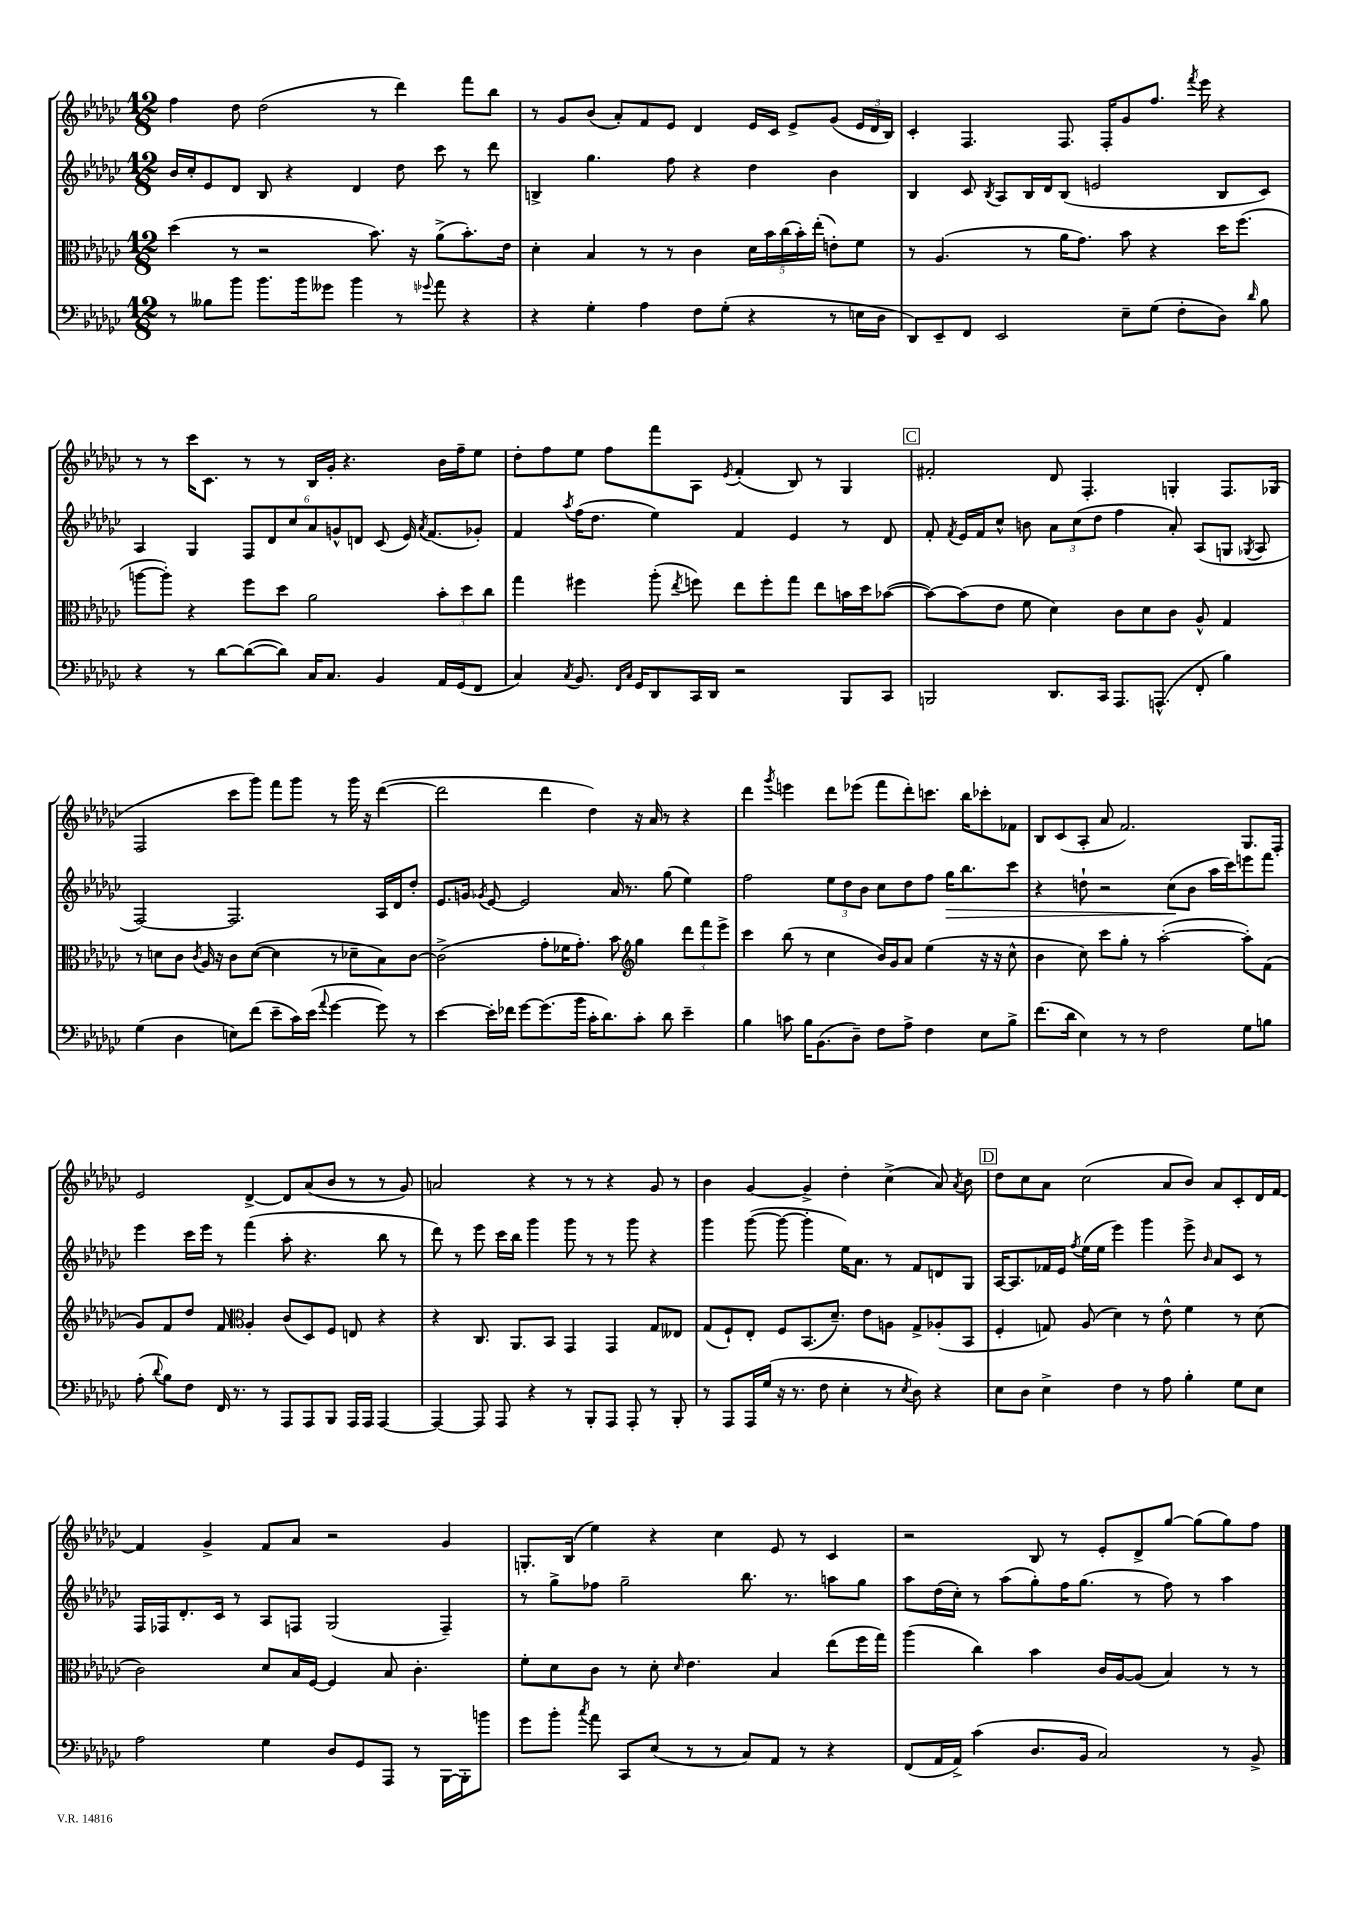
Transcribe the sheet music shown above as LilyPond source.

<<
\new StaffGroup <<
\new Staff = "s0" {
    \clef treble \key ges \major \numericTimeSignature \time 12/8
    \autoBeamOff f''4 des''8 des''2( r8 des'''4) f'''8[ bes''8] |
    r8 ges'8[ bes'8]( aes'8[-.) f'8 ees'8] des'4 ees'16[ ces'16] ees'8[-> ges'8]( \tuplet 3/2 { ees'16[ des'16 bes16]) } |
    ces'4-. f4. f8. f16[-. ges'8 f''8.] \acciaccatura { f'''8 } ees'''16 r4 |
    r8 r8 ces'''16[ ces'8.] r8 r8 bes16[ ges'16]-. r4. bes'16[ f''16-- ees''8] |
    des''8[-. f''8 ees''8] f''8[ f'''8 aes8] \acciaccatura { ees'8 } f'4-.( bes8) r8 ges4 |
    \mark \markup { \box "C" } fis'2-. des'8 f4.-. g4-. f8.[ ges16]( |
    f2 ces'''8[ ges'''8]) f'''8[ ges'''8] r8 ges'''16 r16 des'''4~( |
    des'''2 des'''4 des''4) r16 aes'16 r8 r4 |
    des'''4 \acciaccatura { ges'''8 } e'''4 des'''8[ ees'''8]( f'''8[ des'''8-.) c'''8.] bes''16[ ces'''8-. fes'8] |
    bes8[ ces'8( aes8]-. aes'8 f'2.) ges8.[ f16]-. |
    ees'2 des'4~-> des'8[ aes'8( bes'8] r8 r8 ges'8) |
    a'2 r4 r8 r8 r4 ges'8 r8 |
    bes'4 ges'4~ ges'4-> des''4-. ces''4->( aes'8) \acciaccatura { aes'8 } bes'8 |
    \mark \markup { \box "D" } des''8[ ces''8 aes'8] ces''2( aes'8[ bes'8]) aes'8[ ces'8-. des'16 f'16]~ |
    f'4 ges'4-> f'8[ aes'8] r2 ges'4 |
    g8.[-. bes16]( ees''4) r4 ces''4 ees'8 r8 ces'4 |
    r2 bes8 r8 ees'8[-. des'8-> ges''8]~ ges''8[( ges''8) f''8] \bar "|." |
}
\new Staff = "s1" {
    \clef treble \key ges \major \numericTimeSignature \time 12/8
    \autoBeamOff bes'16[ ces''16-. ees'8 des'8] bes8 r4 des'4 des''8 ces'''8 r8 des'''8 |
    b4-> ges''4. f''8 r4 des''4 bes'4 |
    bes4 ces'8 \acciaccatura { bes8 } aes8[ bes16 des'16 bes8]( e'2 bes8[ ces'8]) |
    aes4 ges4 \tuplet 6/4 { f8[ des'8 ces''8 aes'8 g'8-^ d'8] } ces'8( ees'16) \acciaccatura { aes'8 } f'8.[( ges'8]-.) |
    f'4 \acciaccatura { aes''8 } f''16[( des''8.] ees''4) f'4 ees'4 r8 des'8 |
    \mark \markup { \box "C" } f'8-. \acciaccatura { f'8 } ees'16[ f'16 ces''8]-^ b'8 \tuplet 3/2 { aes'8[ ces''8( des''8] } f''4 aes'8-.) aes8[( g8] \acciaccatura { ges8 } aes8 |
    f2~) f2. aes16[ des'16 des''8]-. |
    ees'8.[ g'16] \acciaccatura { ges'8 } ees'8~ ees'2 aes'16 r8. ges''8( ees''4) |
    f''2 \tuplet 3/2 { ees''8[ des''8 bes'8] } ces''8[ des''8 f''8] ges''16[\> bes''8. ces'''8] |
    r4 d''8-! r2 ces''8[\!( bes'8] aes''16[ ces'''16) e'''8 f'''8] |
    ees'''4 ces'''16[ ees'''16] r8 f'''4( aes''8-. r4. bes''8 r8 |
    des'''8) r8 ees'''8 ces'''16[ bes''16] ges'''4 ges'''8 r8 r8 ges'''8 r4 |
    ges'''4 ges'''8~( ges'''8~ ges'''4-. ees''16[) aes'8.] r8 f'8[ d'8 ges8] |
    \mark \markup { \box "D" } aes16[~ aes8. fes'16 ees'16] \acciaccatura { f''8 } ees''16[( ees''16] ees'''4) ges'''4 ees'''8-> \grace { bes'16 } aes'8[ ces'8] r8 |
    f16[ fes16 des'8.-. ces'16] r8 aes8[ f8] ges2( f4--) |
    r8 ges''8[-> fes''8] ges''2-- bes''8. r8. a''8[ ges''8] |
    aes''8[ des''16( ces''16]-.) r8 aes''8[( ges''8-.) f''16 ges''8.]( r8 f''8) r8 aes''4 \bar "|." |
}
\new Staff = "s2" {
    \clef alto \key ges \major \numericTimeSignature \time 12/8
    \autoBeamOff des''4( r8 r2 bes'8.) r16 aes'8[->( bes'8.-.) ees'16] |
    des'4-. bes4 r8 r8 ces'4 \tuplet 5/4 { des'16[ bes'16 ces''16( bes'16-.) ees''16]-.( } e'8[-.) f'8] |
    r8 aes4.( r8 aes'16[ ges'8.]) bes'8 r4 des''16[ f''8.]( |
    a''8[~ a''8]-.) r4 f''8[ des''8] aes'2 \tuplet 3/2 { bes'8[-. des''8 ces''8] } |
    ges''4 fis''4 aes''8-.( \acciaccatura { ees''8 } f''8) ees''8[ f''8-. ges''8] ees''8[ b'16 des''16 bes'8]~( |
    \mark \markup { \box "C" } bes'8[~) bes'8( ees'8] f'8 des'4) ces'8[ des'8 ces'8] aes8-^ ges4 |
    r8 d'8[ ces'8] \acciaccatura { ces'8 } aes16 r16 ces'8[ d'8]~( d'4 r8 des'8[-- bes8) ces'8]~ |
    ces'2->( ges'8[-. fes'16 ges'8.]-.) bes'8 \clef treble ges''4 \tuplet 3/2 { des'''8[ f'''8 ees'''8]-> } |
    ces'''4 bes''8( r8 ces''4 bes'16[) ges'16 aes'8] ees''4( r16 r16 ces''8-^ |
    bes'4 ces''8) ces'''8[ ges''8]-. r8 aes''2~-.( aes''8[-.) f'8]( |
    ges'8[) f'8 des''8] f'8 \clef alto aes4-. ces'8[( des8) f8] e8 r4 |
    r4 ces8. aes,8.[ bes,8] ges,4 ges,4 ges8[ eeses8] |
    ges8[( f8-!) ees8]-. f8[ bes,8.( des'8.]--) ees'8[ a8] ges8[-> aes8-.( bes,8] |
    \mark \markup { \box "D" } f4-. g8) aes8( des'4) r8 ees'8-^ f'4 r8 des'8( |
    ces'2) des'8[ bes16 f16]~ f4 bes8 ces'4.-. |
    f'8[-. des'8 ces'8] r8 des'8-. \grace { des'16 } ees'4. bes4 ees''8[( f''16 ges''16]) |
    aes''4( ces''4) bes'4 ces'16[ aes16~ aes8]( bes4) r8 r8 \bar "|." |
}
\new Staff = "s3" {
    \clef bass \key ges \major \numericTimeSignature \time 12/8
    \autoBeamOff r8 beses8[ bes'8] bes'8.[ bes'16 geses'8] bes'4 r8 \appoggiatura { ges'8 } aes'8 r4 |
    r4 ges4-. aes4 f8[ ges8]-.( r4 r8 e16[ des16] |
    des,8[) ees,8-- f,8] ees,2 ees8[-- ges8]( f8[-. des8]) \grace { des'16 } bes8 |
    r4 r8 des'8[~ des'8~( des'8]) ces16[ ces8.] bes,4 aes,16[ ges,16( f,8] |
    ces4) \acciaccatura { ces8 } bes,8. \grace { f,16[ ces16] } ges,16[ des,8 ces,16 des,16] r2 bes,,8[ ces,8] |
    \mark \markup { \box "C" } b,,2 des,8.[ ces,16] aes,,8.[ a,,8.]-^( f,8-. bes4) |
    ges4( des4 e8[) f'8]( ees'8[-- ces'16) ees'16]( \appoggiatura { aes'8 } ges'4~ ges'8) r8 |
    ees'4~ ees'16[-. fes'16] ges'8[~ ges'8.( bes'16] ces'16[-. des'8.) ces'8]-. des'8 ees'4-- |
    bes4 c'8 bes16[ bes,8.( des8]--) f8[ aes8]-> f4 ees8[ bes8]-> |
    f'8.[( des'16] ees4) r8 r8 f2 ges8[ b8] |
    aes8-.( \appoggiatura { des'8 } bes8[) f8] f,16 r8. r8 aes,,8[ aes,,8 bes,,8] aes,,16[ aes,,16] aes,,4~ |
    aes,,4~ aes,,8 aes,,8 r4 r8 bes,,8[-. aes,,8] aes,,8-. r8 bes,,8-. |
    r8 aes,,8[ aes,,16 ges16]( r16 r8. f8 ees4-. r8 \acciaccatura { ees8 } des8) r4 |
    \mark \markup { \box "D" } ees8[ des8] ees4-> f4 r8 aes8 bes4-. ges8[ ees8] |
    aes2 ges4 des8[ ges,8 aes,,8] r8 bes,,16[~ bes,,16-. b'8] |
    ges'8[ bes'8]-. \acciaccatura { ces''8 } aes'8 ces,8[ ees8]( r8 r8 ces8[) aes,8] r8 r4 |
    f,8[( aes,16 aes,16]->) ces'4( des8.[ bes,16] ces2) r8 bes,8-> \bar "|." |
}
>>
>>
\layout { \context { \Score \remove "Bar_number_engraver" } }
